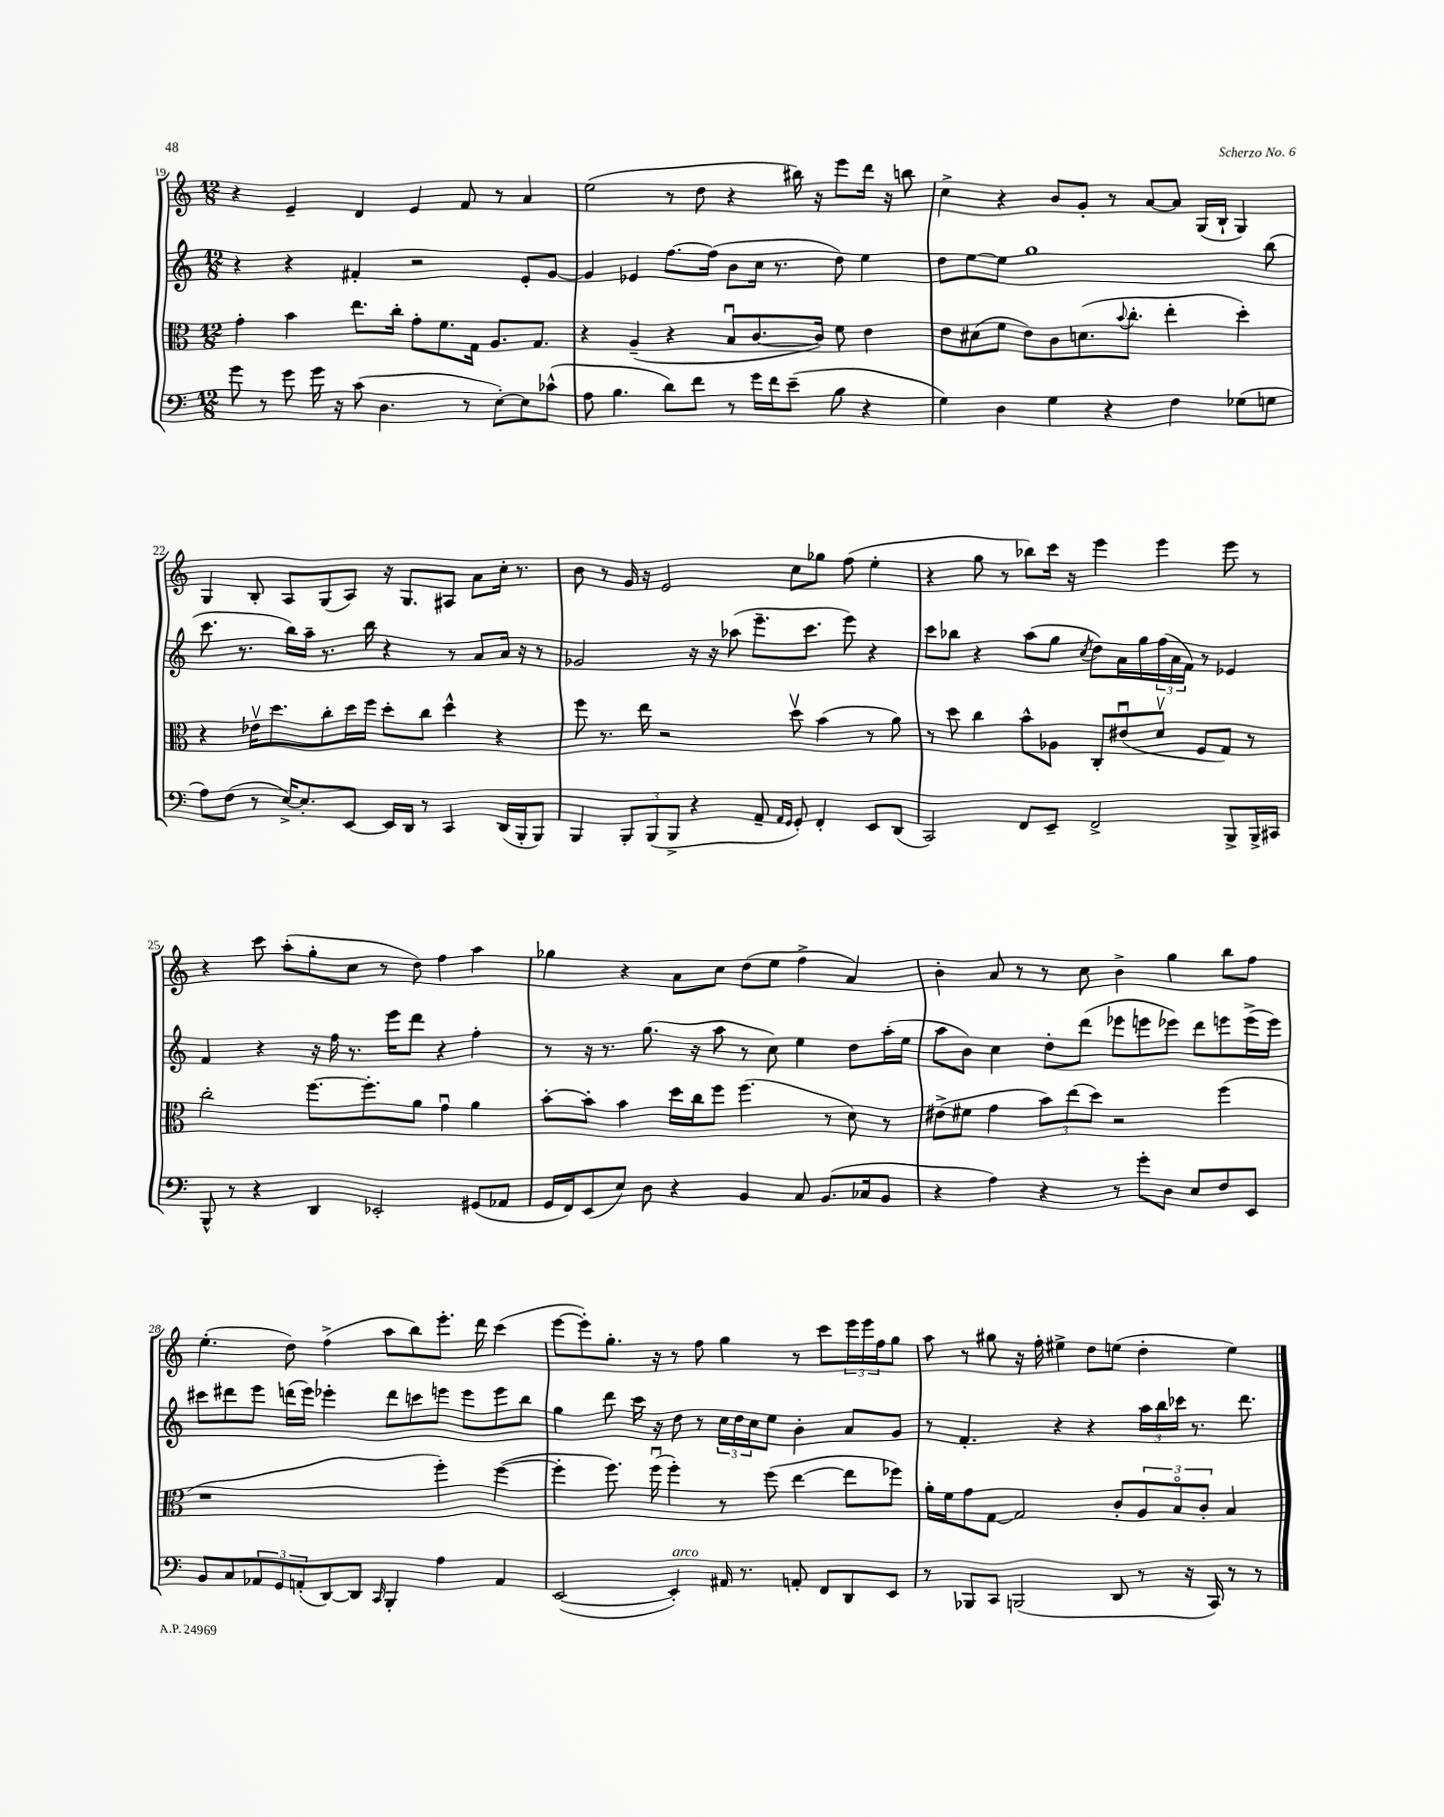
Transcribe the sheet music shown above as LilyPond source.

<<
\new StaffGroup <<
\new Staff = "s0" {
    \clef treble \key c \major \numericTimeSignature \time 12/8
    r4 e'4-- d'4 e'4 f'8 r8 a'4 |
    e''2( r8 d''8 r4 bis''16) r16 e'''8 d'''16 r16 b''8 |
    c''4-> r4 b'8 g'8-. r8 a'8~ a'8 g16( b16-! g4) |
    g4 b8-. a8 g8( a8) r16 g8. ais8 a'8 c''16-. r8. |
    b'8 r8 g'16 r16 e'2 c''8 ges''8 f''8( e''4-. |
    r4 g''8 r8 bes''8) c'''16 r16 e'''4 e'''4 e'''8 r8 |
    r4 c'''8 a''8-.( g''8-. c''8 r8 d''8) f''4 a''4 |
    ges''4 r4 a'8 c''8 d''8( e''8 f''4-> a'4) |
    b'4-. a'8 r8 r8 c''8 b'4-> g''4 b''8 f''8 |
    e''4.-.( d''8) f''4->( a''8 b''8) e'''8.-. d'''16 c'''4( |
    e'''8~ e'''8-.) g''8.-. r16 r8 f''8 g''4 r8 c'''8 \tuplet 3/2 { e'''16 e'''16 f''16 } g''8 |
    a''8 r8 gis''8 r16 f''16-. eis''4-> d''8 e''8( d''4-. e''4) \bar "|." |
}
\new Staff = "s1" {
    \clef treble \key c \major \numericTimeSignature \time 12/8
    r4 r4 fis'4-. r2 e'8-. g'8~ |
    g'4 ees'4 f''8.~ f''16( b'8 c''16 r8. d''8) e''4 |
    d''8 e''8~ e''8 g''1 b''8( |
    c'''8. r8. b''16) a''16-- r8. b''16 r4 r8 a'8 a'16 r16 r8 |
    ges'2 r16 r16 aes''8( e'''8.-- c'''8. e'''8) r4 |
    c'''8 bes''8 r4 a''8( g''8 \acciaccatura { c''8 } d''8) a'16 g''16 \tuplet 3/2 { f''16( a'16 f'16) } r8 ees'4 |
    f'4 r4 r16 f''16 r8. e'''16 d'''8 r4 f''4-. |
    r8 r16 r8. g''8.( r16 a''8 r8 c''8) e''4 d''8 a''16-.( e''16 |
    a''8 b'8) c''4 d''8-. d'''8( ees'''8 e'''8 ees'''8) d'''8 e'''8 e'''16->( e'''16) |
    cis'''8 dis'''8 e'''8 d'''16( e'''16) ees'''4-. d'''8 c'''8 e'''8 e'''8 e'''8 b''8 |
    g''4 d'''8 c'''16 r16 d''8 r8 \tuplet 3/2 { c''16 d''16 c''16 } e''8 b'4-. a'8 g'8 |
    r8 f'4.-. r4 r4 \tuplet 3/2 { a''16 b''16 ces'''16 } r8. d'''8. \bar "|." |
}
\new Staff = "s2" {
    \clef alto \key c \major \numericTimeSignature \time 12/8
    g'4-. b'4 e''8. c''16-. g'8-. f'8. g16 a8. g8. |
    r4 a4--( r4 b8\downbow c'8.~ c'16) f'8 e'4 |
    e'8 dis'8( f'8 e'8) c'8 d'8.( \appoggiatura { b'8 } c''8.-. e''4-. d''4-.) |
    r4 ees'16\upbow d''8. c''8-. d''16 f''16 d''8-. c''8 d''4-^ r4 |
    f''8 r8. e''16 r2 d''8\upbow b'4( r8 a'8) |
    r8 d''8 c''4 b'8-^ aes8 c8-. eis'8\downbow( d'8\upbow f8 g8) r8 |
    c''2-. f''8.~ f''8.-. a'8 g'4\downbow a'4 |
    b'8~-. b'8-. b'4 d''16 c''16 f''8 f''4.( r8 d'8) r8 |
    eis'8->( fis'8 g'4 \tuplet 3/2 { b'8) e''8( d''8) } r2 f''4( |
    r1 f''4-.) f''4~( |
    f''4-. f''8.) f''16\downbow( f''4-.) r8 f''8( e''4~ e''8 fes''8) |
    a'16-. f'16 g'8 g8~ g2 c'8-. \tuplet 3/2 { a8 b8\flageolet c'8-. } b4 \bar "|." |
}
\new Staff = "s3" {
    \clef bass \key c \major \numericTimeSignature \time 12/8
    g'8 r8 g'8 g'16 r16 c'8( d4. r8 e8~-.) e8 ces'8-^( |
    a8 b4. d'8) f'8 r8 g'16 f'16 e'8--( b8 r4 |
    g4) d4 g4 r4 f4 ges8( g8 |
    a8) f8( r8 e16~->) e8.-. e,8~ e,16 d,16 r8 c,4 d,16( b,,16-. b,,8) |
    b,,4 \tuplet 3/2 { b,,8-. b,,8( b,,8-> } r4 a,8-- \grace { a,16 g,16 } g,8-.) f,4-. e,8 d,8( |
    c,2) f,8 e,8-- f,2-> b,,8-> b,,16-> cis,16 |
    b,,8-^ r8 r4 d,4 ees,2-. gis,8( aes,8 |
    g,16 f,16) e,8( e8) d8 r4 b,4 c8 b,8.( ces16 b,8 |
    r4 a4) r4 r8 g'8-. d8 e8 f8 e,8 |
    b,8 c8 \tuplet 3/2 { aes,8 g,8 a,8-.( } d,8~) d,8 \grace { c,16 } b,,4-. a4 a,4 |
    e,2~( e,4-.^\markup { \italic "arco" }) ais,16 r8. a,8-. f,8 d,8 e,8 |
    r8 bes,,8 c,8 b,,2( d,8 r8 r16 c,16) r8 r8 \bar "|." |
}
>>
>>
\layout { \context { \Score currentBarNumber = #19 } }
